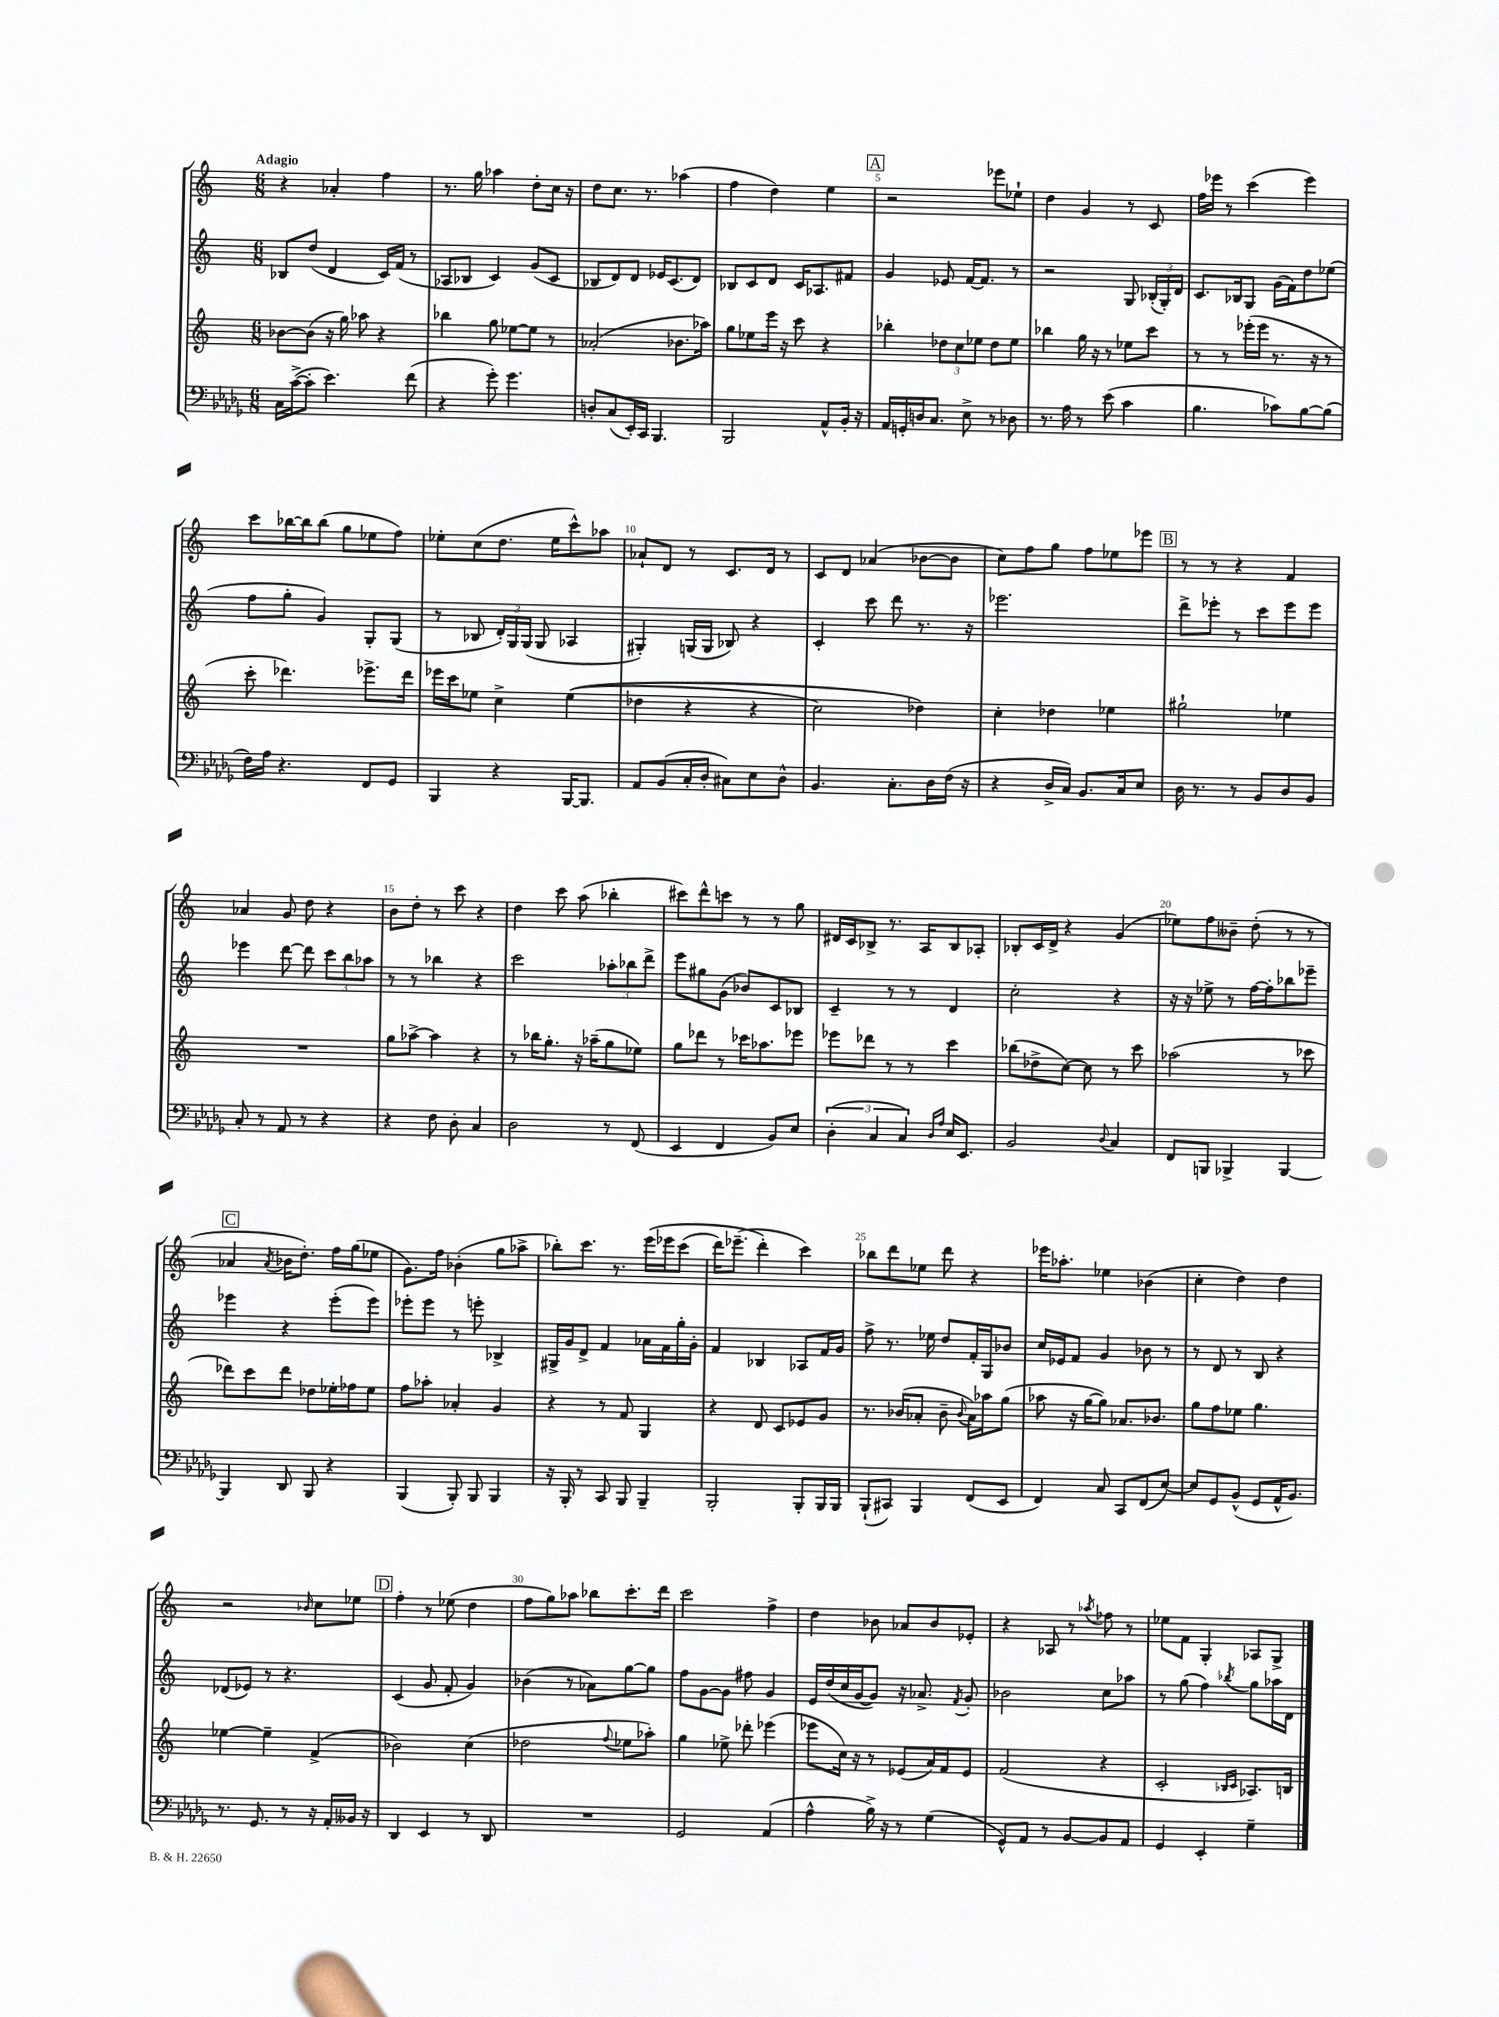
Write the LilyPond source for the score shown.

<<
\new StaffGroup <<
\new Staff = "s0" {
    \clef treble \key c \major \numericTimeSignature \time 6/8 \tempo "Adagio"
    \autoBeamOff r4 aes'4-. f''4 |
    r8. g''16 aes''4 d''8[-. c''16] r16 |
    d''8[ c''8.] r8. aes''4( |
    f''4 d''4) e''4 |
    \mark \markup { \box "A" } r2 ees'''8[ ees''8]-! |
    d''4 g'4 r8 c'8 |
    f''16[ ees'''16] r8 c'''4( ees'''4) |
    c'''8[ bes''16~ bes''16 bes''8]( g''8[ ees''8 f''8]) |
    ees''8[-. c''8( d''8.] ees''16[ c'''8-^) aes''8] |
    aes'8[-! d'8] r8 c'8.[ d'16] r8 |
    c'8[ d'8] aes'4( bes'8[~ bes'8] |
    c''8[) f''8 g''8] f''8[ ees''8 ees'''8] |
    \mark \markup { \box "B" } r8 r8 r4 f'4 |
    aes'4 g'8 d''8 r4 |
    b'8[ d''8]-. r8 c'''8 r4 |
    d''4 c'''8 a''8( bes''4-. |
    cis'''8[) d'''8-^ c'''8] r8 r8 g''8 |
    dis'16[ c'16 bes8]-> r8. a16[ bes8 aes8]-. |
    bes8[-. c'16 d'16]-> r4 g'4( |
    ees''8[) f''8 beses'8]-- d''8-.( r8 r8 |
    \mark \markup { \box "C" } aes'4 \acciaccatura { aes'8 } bes'16[ d''8.]-.) f''16[ g''16( ees''8] |
    g'8.[) f''16] bes'4-.( g''8[ aes''8]-> |
    bes''8[-.) c'''8.] r8. e'''16[\( ees'''16 c'''8]( |
    d'''16[) ees'''8.]--( d'''4-.\) c'''4) |
    bes''8[ d'''8 ees''8] d'''8 r4 |
    ees'''16[ aes''8.]-. ees''4 bes'4( |
    c''4-. d''4) d''4 |
    r2 \grace { bes'16 } c''8[ ees''8] |
    \mark \markup { \box "D" } f''4-. r8 ees''8( d''4 |
    f''8[ g''8) aes''8] bes''8[ c'''8.-. d'''16] |
    c'''2 f''4-> |
    d''4 bes'8 aes'8[ bes'8 ees'8]-. |
    r4 aes8 r8 \acciaccatura { aes''8 } fes''8 r8 |
    ees''8[ f'8] g4-. aes8[ g8]-> \bar "|." |
}
\new Staff = "s1" {
    \clef treble \key c \major \numericTimeSignature \time 6/8
    \autoBeamOff bes8[ d''8]( d'4 c'16[) f'16]( r8 |
    aes8[ bes8] c'4) g'8[( c'8] |
    bes8[ d'8) d'8] ees'16[ c'8.( d'8]) |
    bes8[ c'8 d'8] c'16[ aes8. fis'8] |
    \mark \markup { \box "A" } g'4 ees'8 f'16[~ f'8.] r8 |
    r2 g8 \tuplet 3/2 { bes16[-.( g16-.) d'16] } |
    c'8.[ bes16 g8] g'16[( f'16) d''8 ees''8]( |
    f''8[ g''8]-. g'4) g8[-. g8]( |
    r8 bes8 \tuplet 3/2 { d'16[-.) g16 g16]( } g8 aes4 |
    gis4-.) g16[( g16] bes8) r4 |
    c'4-. c'''8 d'''8 r8. r16 |
    ees'''2. |
    \mark \markup { \box "B" } d'''8[-> ees'''8]-. r8 c'''8[ ees'''8 ees'''8] |
    ees'''4 d'''8~ d'''8 \tuplet 3/2 { c'''8[ b''8 aes''8] } |
    r8 r8 bes''4 r4 |
    c'''2 \tuplet 3/2 { aes''8[-. bes''8 d'''8]-> } |
    e'''8[ gis''8 g'8]( bes'8[) c'8 bes8] |
    c'4-- r8 r8 d'4 |
    c''2-. r4 |
    r16 r16 ees''8-> r8 f''16[~ f''16-. bes''8 ees'''8]-- |
    \mark \markup { \box "C" } ees'''4 r4 ees'''8[-.( ees'''8]) |
    ees'''8[-. ees'''8] r8 e'''8-. bes4-> |
    gis16[-> g'16 d'8]-> f'4 aes'16[ f'16 g''16-. g'16]-. |
    f'4 bes4 aes8[ f'16 g'16] |
    f''8-> r8. ees''16 d''8[ f'16-. g16 bes'8] |
    c''16[ ees'16 f'8] g'4 bes'8 r8 |
    r8 d'8 r8 b8 r4 |
    des'8[( ees'8]) r8 r4. |
    \mark \markup { \box "D" } c'4( g'8 f'8-. g'4) |
    bes'4( r8 aes'8[) g''8~ g''8] |
    f''8[ g'8~ g'8] fis''8 g'4 |
    e'16[ d''16( c''16 g'16~ g'8]) r16 aes'8.-> \acciaccatura { f'8 } g'8-. |
    bes'2 c''8[ aes''8] |
    r8 g''8( f''4) \acciaccatura { bes''8 } g''8[ aes''16 d'16] \bar "|." |
}
\new Staff = "s2" {
    \clef treble \key c \major \numericTimeSignature \time 6/8
    \autoBeamOff bes'8[~ bes'8]( r16 g''16) aes''8 r4 |
    bes''4 g''8 ees''8[~ ees''8] r8 |
    aes'2-.( bes'8.[ aes''16]) |
    g''8[ ees''8 e'''16] r16 c'''8 r4 |
    \mark \markup { \box "A" } bes''4-. \tuplet 3/2 { des''8[ c''8 ees''8] } des''8[ ees''8] |
    bes''4 g''16 r16 r8 ees''8[ c'''8] |
    r8 r8 ees'''16[-.( ees'''16] r8. r16 r8 |
    c'''8-. des'''4.) ees'''8.[-> des'''16] |
    ees'''16[ c'''16 ees''8] c''4-> ees''4(\( |
    des''4 r4 r4 |
    c''2) des''4\) |
    c''4-. des''4 ees''4 |
    \mark \markup { \box "B" } gis''2-! ees''4 |
    R2. |
    g''8[ aes''8]~-> aes''4 r4 |
    r8 bes''16[ g''8.]-. r16 aes''16[--( g''8 ees''8]) |
    g''8[ des'''8] r8 ces'''16[ aes''8. ees'''8] |
    ees'''8[ des'''8] r8 r8 c'''4 |
    bes''8[( des''8-> c''8]~) c''8 r8 c'''8 |
    aes''2( r8 ces'''8 |
    \mark \markup { \box "C" } des'''8[) c'''8 des'''8] des''8[ ees''16-. fes''16 ees''8] |
    f''8[ aes''8]-. aes'4-. g'4 |
    r4 r8 f'8 g4 |
    r4 d'8 c'8[ ees'8 g'8] |
    r8. bes'16[( aes'8]-. bes'8-- \appoggiatura { bes'8 } aes'16[) aes''16 g''8]( |
    aes''8 r16 g''16[~ g''8]) aes'8.[ bes'8.] |
    g''8[ f''8 ees''8] g''4. |
    ees''4~ ees''4-- f'4->( |
    \mark \markup { \box "D" } bes'2) c''4( |
    des''2 \appoggiatura { f''8 } ees''8[ aes''8]-.) |
    g''4 ees''8-> des'''8-. ees'''4( |
    ees'''8[ c''16]) r16 r8 ees'8[( a'16) f'16 ees'8] |
    f'2( r4 |
    c'2-. \grace { bes16[ c'16] } aes8.[) b16] \bar "|." |
}
\new Staff = "s3" {
    \clef bass \key des \major \numericTimeSignature \time 6/8
    \autoBeamOff c16[ c'16~->( c'8]-. ees'4.) f'8( |
    r4 ges'8-.) ges'4. |
    d8[-. c8( ees,16-.) c,16] bes,,4. |
    bes,,2 aes,8[-^ bes,16]-. r16 |
    \mark \markup { \box "A" } aes,16[ g,16-. d16 c8.] ees8-> r8 des8 |
    r8. aes16 r8 ees'8( c'4 |
    bes4. ces'8[) bes8~ bes8]( |
    f16[) aes16] r4. f,8[ ges,8] |
    bes,,4 r4 bes,,16[~ bes,,8.] |
    aes,8[ bes,8( c16-. des16]-. cis8[) ees8 des8]-^ |
    bes,4. c8.[-. des16 f16]( r16 |
    r4 des16[-> c16]) bes,8.[ c16 ees8] |
    \mark \markup { \box "B" } des16 r8. r8 bes,8[ des8 bes,8] |
    c8-. r8 aes,8 r8 r4 |
    r4 f8 des8-. c4 |
    des2 r8 f,8( |
    ees,4 f,4 bes,8[) ees8] |
    \tuplet 3/2 { des4-.( c4 c4) } \grace { des16[ aes16] } ees16[ ees,8.] |
    bes,2 \appoggiatura { des8 } c4 |
    f,8[ b,,8] bes,,4-> bes,,4~ |
    \mark \markup { \box "C" } bes,,4 des,8 bes,,8 r4 |
    bes,,4( bes,,8-.) bes,,8 bes,,4 |
    r16 bes,,16-. r8 c,8 bes,,8 bes,,4-- |
    bes,,2-. bes,,8[-. bes,,16 bes,,16] |
    bes,,8[-!( cis,8]) bes,,4 f,8[( ees,8] |
    f,4) c8 c,8[ f,8( ees8]~) |
    ees8[ ges,8 bes,8]-^( ges,8[ aes,16-^ bes,8.]) |
    r8. ges,8. r8 r16 aes,16[-. beses,16] r16 |
    \mark \markup { \box "D" } des,4 ees,4 r8 des,8 |
    R2. |
    ges,2 aes,4( |
    aes4-^ bes16->) r16 r8 ges4( |
    ges,8[-^) aes,8] r8 bes,8[~ bes,8 aes,8] |
    ges,4 ees,4-. ges4-- \bar "|." |
}
>>
>>
\layout { \context { \Score \override BarNumber.break-visibility = ##(#f #t #t) barNumberVisibility = #(every-nth-bar-number-visible 5) } }
